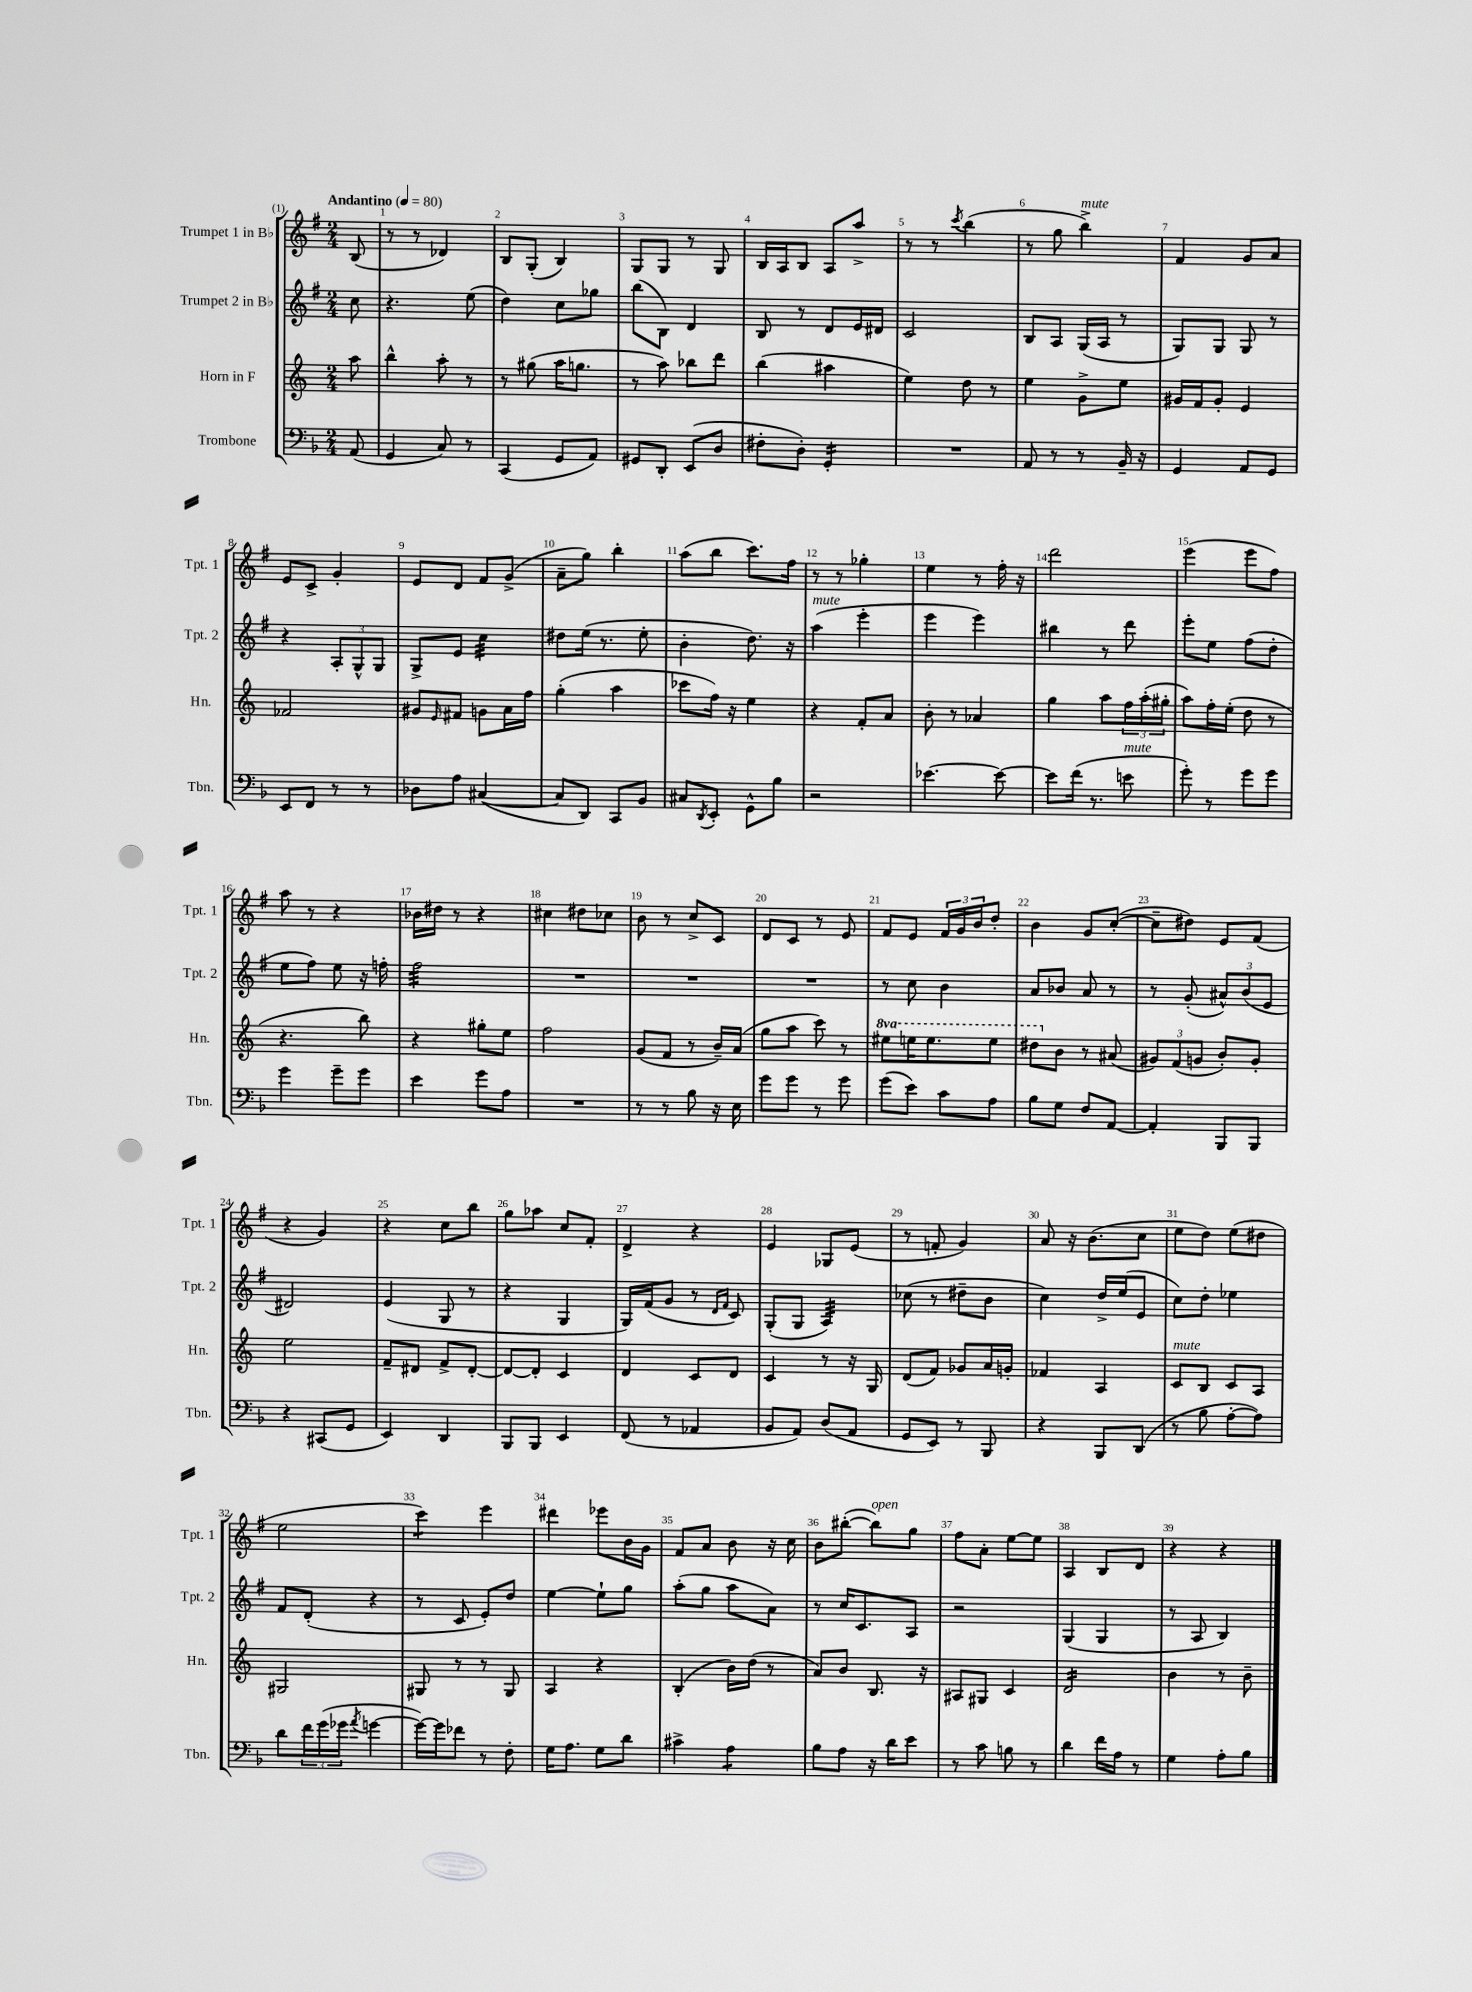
<<
\new StaffGroup <<
\new Staff = "s0" \with { instrumentName = "Trumpet 1 in Bb" shortInstrumentName = "Tpt. 1" } {
    \clef treble \key g \major \numericTimeSignature \time 2/4 \partial 8 \tempo "Andantino" 4 = 80
    b8( |
    r8 r8 des'4) |
    b8 g8-.( b4) |
    g8 g8 r8 g8 |
    b16 a16 b8 a8 a''8-> |
    r8 r8 \acciaccatura { c'''8 } b''4( |
    r8 g''8 b''4->^\markup { \italic "mute" }) |
    fis'4 g'8 a'8 |
    e'8 c'8-> g'4-. |
    e'8 d'8 fis'8 g'8->( |
    a'8-- g''8) b''4-. |
    a''8( b''8 c'''8.) fis''16 |
    r8 r8 ges''4-. |
    e''4 r8 fis''16-. r16 |
    d'''2 |
    e'''4( e'''8 fis''8) |
    a''8 r8 r4 |
    bes'16 dis''16 r8 r4 |
    cis''4 dis''8 ces''8 |
    b'8 r8 c''8-> c'8 |
    d'8 c'8 r8 e'8 |
    fis'8 e'8 \tuplet 3/2 { fis'16 g'16 b'16 } d''8-. |
    b'4 g'8 c''8~-.( |
    c''8-- dis''8) e'8 fis'8( |
    r4 g'4) |
    r4 c''8 b''8 |
    g''8 aes''8 c''8 fis'8-. |
    d'4-> r4 |
    e'4 ges8 e'8( |
    r8 f'8-. g'4) |
    a'8 r16 b'8.( c''8 |
    e''8 d''8) e''8( dis''8 |
    e''2 |
    c'''4:8) e'''4 |
    dis'''4 ees'''8 b'16 g'16 |
    fis'8 a'8 b'8 r16 c''16 |
    b'8 bis''8~-.( bis''8^\markup { \italic "open" }) g''8 |
    fis''8 a'8-. e''8~ e''8 |
    a4 b8 d'8 |
    r4 r4 \bar "|." |
}
\new Staff = "s1" \with { instrumentName = "Trumpet 2 in Bb" shortInstrumentName = "Tpt. 2" } {
    \clef treble \key g \major \numericTimeSignature \time 2/4 \partial 8
    c''8 |
    r4. e''8( |
    d''4) c''8 ges''8 |
    b''8( b8) d'4 |
    b8 r8 d'8 e'16 dis'16 |
    c'2 |
    b8 a8 g16( a16 r8 |
    g8) g8 g8 r8 |
    r4 \tuplet 3/2 { a8-. g8-^ g8 } |
    g8-> e'8 c''4:32 |
    dis''8 e''16( r8. e''8-. |
    b'4-. d''8.) r16 |
    a''4^\markup { \italic "mute" }( e'''4-. |
    e'''4 e'''4) |
    bis''4 r8 d'''8 |
    e'''8-. e''8 fis''8( d''8-. |
    e''8 fis''8) e''8 r16 f''16-. |
    fis''2:32 |
    R2 |
    R2 |
    R2 |
    r8 c''8 b'4 |
    a'8 bes'8 a'8 r8 |
    r8 g'8-.( \tuplet 3/2 { ais'8-^) b'8( e'8 } |
    dis'2) |
    e'4( g8 r8 |
    r4 g4 |
    g16) fis'16( g'8 r8 \grace { d'16 fis'16 } c'8) |
    g8-.( g8 a4:32) |
    ces''8( r8 dis''8-- b'8 |
    c''4) d''16-> e''16( e'8 |
    c''8) d''8-. ees''4 |
    fis'8 d'8-.( r4 |
    r8 c'8 e'8-.) d''8 |
    e''4~ e''8-! g''8 |
    a''8-.( g''8 a''8 a'8) |
    r8 c''16 c'8. a8 |
    r2 |
    g4( g4 |
    r8 a8 b4) \bar "|." |
}
\new Staff = "s2" \with { instrumentName = "Horn in F" shortInstrumentName = "Hn." } {
    \clef treble \key c \major \numericTimeSignature \time 2/4 \set Staff.ottavationMarkups = #ottavation-simple-ordinals \partial 8
    a''8 |
    b''4-^ a''8-. r8 |
    r8 gis''8( a''16 g''8. |
    r8 a''8) bes''8 d'''8 |
    b''4( ais''4 |
    e''4) d''8 r8 |
    e''4 g'8-> e''8 |
    gis'16 f'16 gis'8-. e'4 |
    fes'2 |
    gis'8 \grace { e'16 } fis'8 g'8 a'16 f''16 |
    g''4-.( a''4 |
    ces'''8 f''16) r16 e''4 |
    r4 f'8-. a'8 |
    b'8-. r8 aes'4 |
    g''4 a''8 \tuplet 3/2 { f''16 a''16-.( gis''16-. } |
    a''8) f''16-. e''16-.( d''8 r8 |
    r4. b''8) |
    r4 gis''8-. e''8 |
    f''2 |
    g'8( f'8 r8 b'16--) a'16( |
    g''8 a''8 c'''8) r8 |
    \ottava #1 eis'''8 e'''16 e'''8. e'''8 |
    dis'''8 \ottava #0 b'8 r8 ais'8( |
    \tuplet 3/2 { gis'8) f'8( g'8 } b'8-.) g'8-. |
    e''2 |
    f'8-- dis'8 f'8-> dis'8~-. |
    dis'8~ dis'8-. c'4 |
    d'4 c'8 d'8 |
    c'4 r8 r16 g16 |
    d'8( f'8) ges'8 a'16 g'16-. |
    fes'4 a4 |
    c'8^\markup { \italic "mute" } b8 c'8 a8 |
    gis2 |
    gis8 r8 r8 gis8 |
    a4 r4 |
    b4-.( b'16) d''16( r8 |
    a'8) b'8 b8. r16 |
    ais8 gis8 c'4 |
    d'2:16 |
    b'4 r8 b'8-- \bar "|." |
}
\new Staff = "s3" \with { instrumentName = "Trombone" shortInstrumentName = "Tbn." } {
    \clef bass \key f \major \numericTimeSignature \time 2/4 \partial 8
    a,8( |
    g,4 c8) r8 |
    c,4( g,8 a,8) |
    gis,8 d,8-. e,8( d8 |
    fis8-. d8-.) g,4:16-. |
    R2 |
    a,8 r8 r8 bes,16-- r16 |
    g,4 a,8 g,8 |
    e,8 f,8 r8 r8 |
    des8 a8 cis4~( |
    cis8 d,8) c,8 bes,8 |
    cis8 \acciaccatura { d,8 } e,8-. g,8-^ bes8 |
    r2 |
    ees'4.~ ees'8~ |
    ees'8 f'16( r8. e'8^\markup { \italic "mute" } |
    g'8-.) r8 g'8 g'8 |
    g'4 g'8-- g'8 |
    e'4 g'8 a8 |
    R2 |
    r8 r8 bes8 r16 e16 |
    g'8 g'8 r8 g'8 |
    g'8( e'8) c'8 a8 |
    bes8 g8 f8 a,8~ |
    a,4-. bes,,8 bes,,8 |
    r4 cis,8( g,8 |
    e,4) d,4 |
    bes,,8 bes,,8 e,4 |
    f,8( r8 aes,4 |
    bes,8 a,8) d8( a,8 |
    g,8 e,8) r8 bes,,8 |
    r4 bes,,8 d,8( |
    r8 bes8 a8~-. a8) |
    d'8 \tuplet 3/2 { f'16 g'16( ges'16 } \acciaccatura { a'8 } g'4~ |
    g'16~) g'16 fes'8 r8 f8-. |
    g16 a8. g8 d'8 |
    cis'4-> a4:8 |
    bes8 a8 r16 d'16 e'8 |
    r8 c'8 b8 r8 |
    d'4 f'16 a16 r8 |
    g4 a8-. bes8 \bar "|." |
}
>>
>>
\layout { \context { \Score \override BarNumber.break-visibility = ##(#f #t #t) barNumberVisibility = #all-bar-numbers-visible } }
